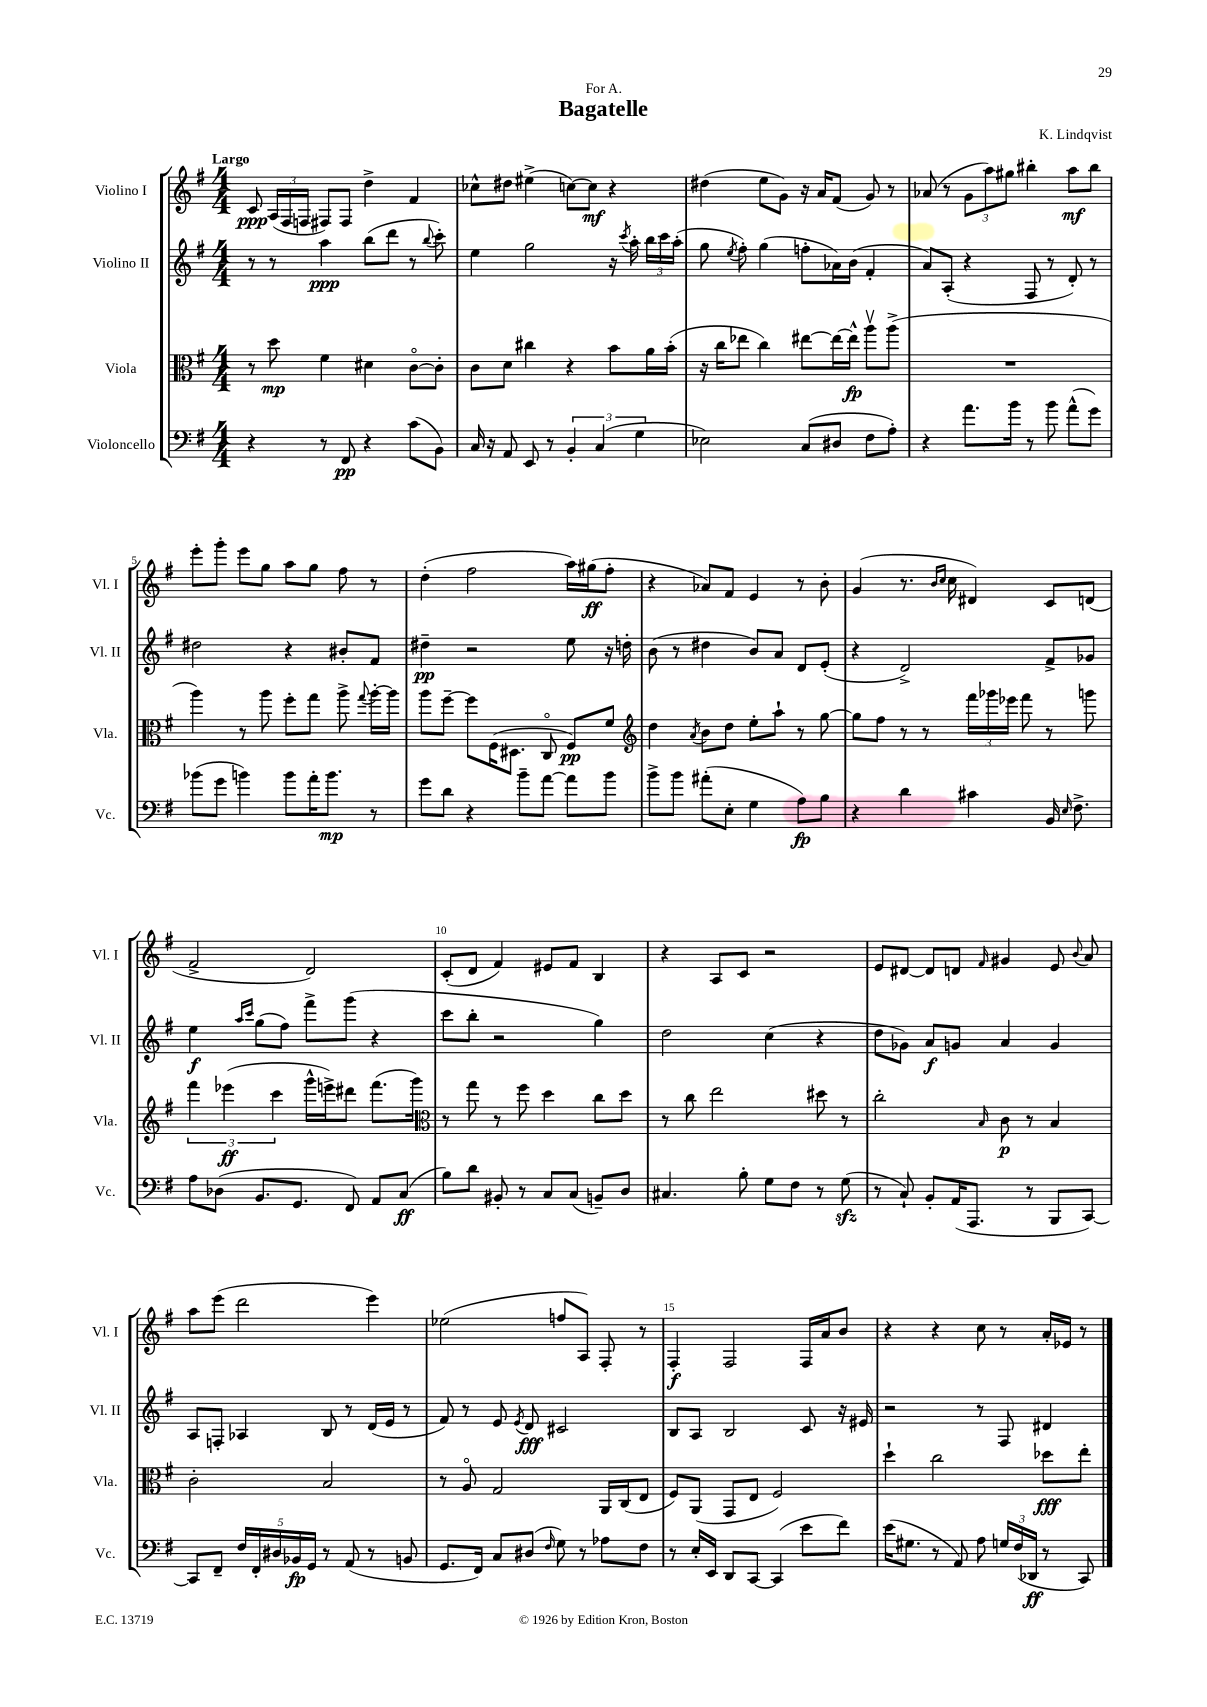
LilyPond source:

\header { title = "Bagatelle" composer = "K. Lindqvist" dedication = "For A." }
<<
\new StaffGroup <<
\new Staff = "s0" \with { instrumentName = "Violino I" shortInstrumentName = "Vl. I" } {
    \clef treble \key g \major \numericTimeSignature \time 4/4 \tempo "Largo"
    \autoBeamOff c'8\ppp \tuplet 3/2 { a16[( fis16 f16] } fis8[) fis8] d''4-> fis'4 |
    ces''8[-^ dis''8] eis''4->( c''8[~) c''8]\mf r4 |
    dis''4( e''8[ g'8]) r16 a'16[ fis'8]( g'8) r8 |
    aes'8( r8 \tuplet 3/2 { g'8[ a''8) gis''8] } bis''4-. a''8[\mf bis''8] |
    e'''8[-. g'''8]-. e'''8[ g''8] a''8[ g''8] fis''8 r8 |
    d''4-.( fis''2 a''16[) gis''16\ff( fis''8]-. |
    r4 aes'8[) fis'8] e'4 r8 b'8-. |
    g'4( r8. \grace { b'16[ c''16] } c''16 dis'4) c'8[ d'8]( |
    fis'2-> d'2) |
    c'8[-.( d'8] fis'4) eis'8[ fis'8] b4 |
    r4 a8[ c'8] r2 |
    e'8[ dis'8]~ dis'8[ d'8] \grace { fis'16 } gis'4 e'8 \appoggiatura { b'8 } a'8 |
    a''8[ e'''8]( d'''2 e'''4) |
    ees''2( f''8[ a8]) fis8-. r8 |
    fis4-.\f fis2 fis16[ a'16 b'8] |
    r4 r4 c''8 r8 a'16[-. ees'16] r8 \bar "|." |
}
\new Staff = "s1" \with { instrumentName = "Violino II" shortInstrumentName = "Vl. II" } {
    \clef treble \key g \major \numericTimeSignature \time 4/4
    \autoBeamOff r8 r8 a''4\ppp b''8[( d'''8] r8 \appoggiatura { b''8 } c'''8-.) |
    e''4 g''2 r16 \acciaccatura { c'''8 } a''16-. \tuplet 3/2 { b''16[ c'''16 a''16]-.( } |
    g''8 \acciaccatura { e''8 } fis''8-.) g''4( f''8[-. aes'16) b'16]( fis'4-. |
    a'8[) a8]-.( r4 fis8 r8 d'8-.) r8 |
    dis''2 r4 bis'8[-. fis'8] |
    dis''4--\pp r2 e''8 r16 d''16-. |
    b'8( r8 dis''4 b'8[) a'8] d'8[ e'8]-.( |
    r4 d'2->) fis'8[-> ges'8] |
    e''4\f \grace { a''16[ c'''16] } g''8[( fis''8]) fis'''8[-> g'''8]( r4 |
    c'''8[ b''8]-. r2 g''4) |
    d''2 c''4( r4 |
    d''8[ ges'8]) a'8[\f g'8] a'4 g'4 |
    a8[ f8]-. aes4 b8 r8 d'16[( e'16] r8 |
    fis'8) r8 e'8 \acciaccatura { e'8 } d'8\fff cis'2 |
    b8[ a8] b2 c'8 r16 eis'16 |
    r2 r8 fis8 dis'4 \bar "|." |
}
\new Staff = "s2" \with { instrumentName = "Viola" shortInstrumentName = "Vla." } {
    \clef alto \key g \major \numericTimeSignature \time 4/4
    \autoBeamOff r8 d''8\mp fis'4 dis'4 c'8[~\flageolet c'8]-. |
    c'8[ d'8] cis''4 r4 b'8[ a'16 b'16]-.( |
    r16 c''16[ ees''8] c''4) eis''8[~ eis''16~ eis''16]-^\fp a''8[\upbow a''8]->( |
    R1 |
    a''4) r8 a''8 fis''8[-. g''8] a''8-> \appoggiatura { g''8 } a''16[~-. a''16] |
    a''8[ fis''8]~-- fis''8[ fis16( dis8.] c8\flageolet fis8[\pp) fis'8] |
    \clef treble d''4 \acciaccatura { a'8 } b'8[ d''8] e''8[-. a''8]-! r8 g''8~ |
    g''8[ fis''8] r8 r8 \tuplet 3/2 { fis'''16[ ges'''16 ees'''16] } fis'''8 r8 g'''8 |
    \tuplet 3/2 { fis'''4 ees'''4\ff( c'''4 } g'''16[-^ e'''16->) dis'''8] fis'''8.[( g'''16]) |
    \clef alto r8 g''8 r8 fis''8 d''4 c''8[ d''8] |
    r8 c''8 e''2 dis''8 r8 |
    c''2-. \grace { b16 } c'8\p r8 b4 |
    c'2-. b2 |
    r8 a8\flageolet g2 a,16[ c16( e8] |
    fis8[) a,8]( g,8[ e8] fis2) |
    d''4-! c''2 des''8[\fff e''8]-. \bar "|." |
}
\new Staff = "s3" \with { instrumentName = "Violoncello" shortInstrumentName = "Vc." } {
    \clef bass \key g \major \numericTimeSignature \time 4/4
    \autoBeamOff r4 r8 fis,8\pp r4 c'8[( b,8]) |
    c16 r16 a,8 e,8 r8 \tuplet 3/2 { b,4-. c4( g4 } |
    ees2) c8[( dis8] fis8[ a8]-.) |
    r4 a'8.[ b'16] r8 b'8 a'8[-^( g'8]) |
    bes'8[( g'8] b'4) b'8[ a'16-. b'8.]\mp r8 |
    g'8[ d'8] r4 b'8[-- a'8]~ a'8[ b'8] |
    b'8[-> b'8] ais'8[-.( e8]-. g4 a8[\fp) b8] |
    r4 d'4 cis'4 b,16 \grace { e16 } fis8.-> |
    a8[ des8]( b,8.[ g,8.] fis,8) a,8[ c8]\ff( |
    b8[) d'8] bis,8-. r8 c8[ c8]( b,8[--) d8] |
    cis4. b8-. g8[ fis8] r8 g8\sfz( |
    r8 c8-!) b,8[-. a,16( a,,8.] r8 b,,8[ c,8]~) |
    c,8[ fis,8]-- \tuplet 5/4 { fis16[ fis,16-. dis16 bes,16\fp g,16] } r8 a,8( r8 b,8 |
    g,8.[ fis,16]) c8[ dis8]( \grace { fis16 } g8) r8 aes8[ fis8] |
    r8 e16[-. e,16] d,8[ c,8]~ c,4( e'8[ fis'8]) |
    e'16[( gis8.] r8 a,8) a8 \tuplet 3/2 { g16[ fis16( des,16]\ff } r8 c,8) \bar "|." |
}
>>
>>
\layout { \context { \Score \override BarNumber.break-visibility = ##(#f #t #t) barNumberVisibility = #(every-nth-bar-number-visible 5) } }
